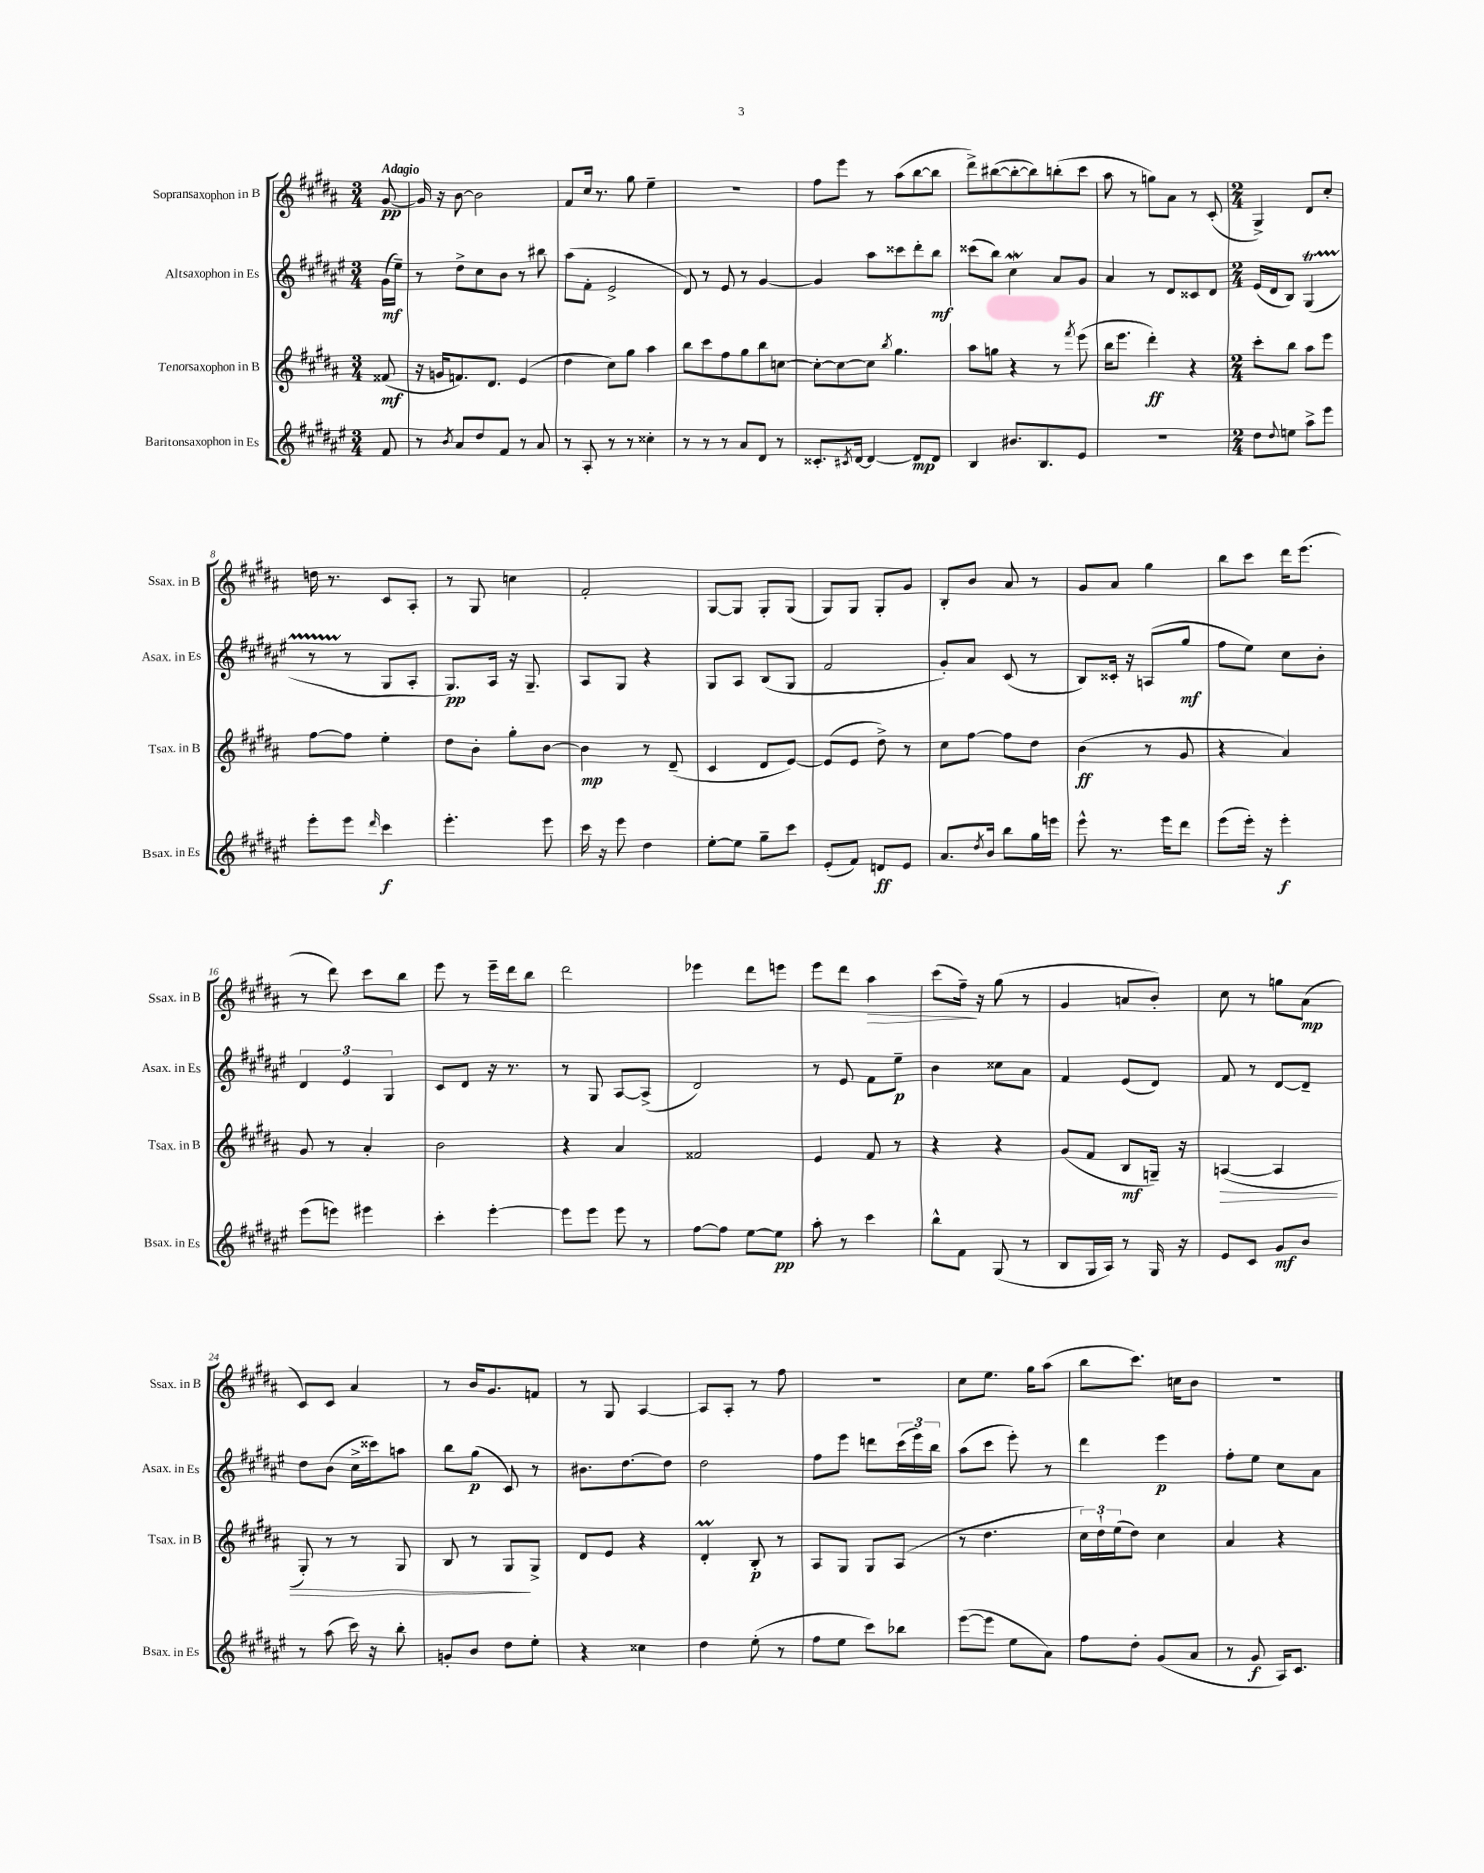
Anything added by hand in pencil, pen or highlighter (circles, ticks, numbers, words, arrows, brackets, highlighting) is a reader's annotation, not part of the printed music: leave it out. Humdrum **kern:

**kern	**dynam	**kern	**dynam	**kern	**dynam	**kern	**dynam
*part4	*part4	*part3	*part3	*part2	*part2	*part1	*part1
*staff4	*staff4	*staff3	*staff3	*staff2	*staff2	*staff1	*staff1
*I"Baritonsaxophon in Es	*	*I"Tenorsaxophon in B	*	*I"Altsaxophon in Es	*	*I"Sopransaxophon in B	*
*I'Bsax. in Es	*	*I'Tsax. in B	*	*I'Asax. in Es	*	*I'Ssax. in B	*
*clefG2	*	*clefG2	*	*clefG2	*	*clefG2	*
*k[f#c#g#d#a#e#]	*	*k[f#c#g#d#a#]	*	*k[f#c#g#d#a#e#]	*	*k[f#c#g#d#a#]	*
*M3/4	*	*M3/4	*	*M3/4	*	*M3/4	*
=	=	=	=	=	=	=	=
!	!	!	!	!	!	!LO:TX:a:B:t=Adagio	!
8f#/	.	(8f##X/	mf	(16g#\LL	mf	[8g#/	pp
.	.	.	.	16ee#~\JJ)	.	.	.
=1	=1	=1	=1	=1	=1	=1	=1
8r	.	16r	.	8r	.	16g#/]	.
.	.	16gn/KL	.	.	.	16r	.
8qb/	.	.	.	.	.	.	.
8a#/L	.	8.fn/)	.	8dd#^\L	.	[8b\	.
8dd#/	.	.	.	8cc#\	.	2b\]	.
.	.	8.d#/J	.	.	.	.	.
8f#/J	.	.	.	8b\J	.	.	.
8r	.	(4e/	.	8r	.	.	.
8a#/	.	.	.	8bb#X\	.	.	.
=2	=2	=2	=2	=2	=2	=2	=2
8r	.	4dd#\	.	(8aa#\L	.	8f#/L	.
8A#'/	.	.	.	8f#'\J	.	16cc#/Jk	.
.	.	.	.	.	.	8.r	.
8r	.	8cc#\L)	.	2e#^/	.	.	.
8r	.	8gg#\J	.	.	.	8gg#\	.
4cc##X'\	.	4aa#\	.	.	.	4ee~\	.
=3	=3	=3	=3	=3	=3	=3	=3
8r	.	8bb\L	.	8d#/)	.	2.r	.
8r	.	8ccc#\	.	8r	.	.	.
8r	.	8ff#\	.	8e#/	.	.	.
8a#/L	.	8gg#\	.	8r	.	.	.
8d#/J	.	8bb\	.	[4g#/	.	.	.
8r	.	[8ccn\J	.	.	.	.	.
=4	=4	=4	=4	=4	=4	=4	=4
8.c##X'/L	.	8cc'\L_	.	4g#/]	.	8ff#\L	.
.	.	8cc\_	.	.	.	8eee\J	.
8qc#X/	.	.	.	.	.	.	.
[16d#/Jk	.	.	.	.	.	.	.
4d#/_	.	8cc\J]	.	8aa#\L	.	8r	.
.	.	8qbb/	.	.	.	.	.
.	.	4.gg#\	.	8ccc##X\	.	(8aa#\L	.
8d#/L]	mp	.	.	8ddd#'\	.	[8bb\	.
8d#/J	.	.	.	8bb\J	mf	8bb\J]	.
=5	=5	=5	=5	=5	=5	=5	=5
4B/	.	8aa#\L	.	(8ccc##X\L	.	8ddd#^\L)	.
.	.	8ggn\J	.	8bb\J)	.	([8bb#X\	.
8.b#X/L	.	4r	.	4cc#W\	.	8bb#'\_	.
.	.	.	.	.	.	8bb#\])	.
8.B/	.	.	.	.	.	.	.
.	.	8r	.	8a#/L	.	(8bbn'\	.
.	.	8qfff#/	.	.	.	.	.
8e#/J	.	(8eee\	.	8g#/J	.	8ccc#\J	.
=6	=6	=6	=6	=6	=6	=6	=6
2.r	.	16bb\KL	.	4a#/	.	8aa#\	.
.	.	8.eee\J	.	.	.	.	.
.	.	.	.	.	.	8r	.
.	.	4ddd#'\)	ff	8r	.	8ggn\L)	.
.	.	.	.	8d#/L	.	8a#\J	.
.	.	4r	.	8c##X/	.	8r	.
.	.	.	.	8d#/J	.	(8c#'/	.
=7	=7	=7	=7	=7	=7	=7	=7
*M2/4	*	*M2/4	*	*M2/4	*	*M2/4	*
8dd#\L	.	8ccc#'\L	.	(16e#/LL	.	4G#^/)	.
.	.	.	.	16d#/J	.	.	.
8qqdd#/	.	.	.	.	.	.	.
8een\J	.	8bb\J	.	8B/J)	.	.	.
8aa#^\L	.	8aa#\L	.	(4G#T/	.	8d#/L	.
8eee#\J	.	8eee\J	.	.	.	8cc#'/J	.
!!LO:LB:g=z
=8	=8	=8	=8	=8	=8	=8	=8
8eee#'\L	.	[8ff#\L	.	8r	.	16ddn\	.
.	.	.	.	.	.	8.r	.
8eee#\J	.	8ff#\J]	.	8r	.	.	.
16qqddd#/	.	.	.	.	.	.	.
4ccc#\	f	4ee'\	.	8G#/L	.	8c#/L	.
.	.	.	.	8A#'/J	.	8A#'/J	.
=9	=9	=9	=9	=9	=9	=9	=9
4.eee#'\	.	8dd#\L	.	8.G#/L)	pp	8r	.
.	.	8b'\J	.	.	.	8G#/	.
.	.	.	.	16A#/Jk	.	.	.
.	.	8gg#'\L	.	16r	.	4ccn\	.
.	.	.	.	8.G#~/	.	.	.
8eee#\	.	[8b\J	.	.	.	.	.
=10	=10	=10	=10	=10	=10	=10	=10
16ccc#\	.	4b\]	mp	8A#/L	.	2f#'/	.
16r	.	.	.	.	.	.	.
8eee#\	.	.	.	8G#/J	.	.	.
4dd#\	.	8r	.	4r	.	.	.
.	.	(8d#~/	.	.	.	.	.
=11	=11	=11	=11	=11	=11	=11	=11
[8ee#'\L	.	4c#/	.	8G#/L	.	[8G#/L	.
8ee#\J]	.	.	.	8A#/J	.	8G#/J]	.
8gg#~\L	.	8d#/L	.	(8B/L	.	8G#'/L	.
8ccc#\J	.	[8e/J)	.	8G#/J	.	(8G#/J	.
=12	=12	=12	=12	=12	=12	=12	=12
(8e#'/L	.	(8e/L]	.	2f#/	.	8G#/L)	.
8f#/J)	.	8e/J	.	.	.	8G#/J	.
8dn/L	ff	8dd#^\)	.	.	.	8G#'/L	.
8e#/J	.	8r	.	.	.	8g#/J	.
=13	=13	=13	=13	=13	=13	=13	=13
8.a#/L	.	8cc#\L	.	8g#'/L)	.	8B'/L	.
.	.	[8ff#\J	.	8a#/J	.	8b/J	.
8qdd#/	.	.	.	.	.	.	.
16b/Jk	.	.	.	.	.	.	.
8bb\L	.	8ff#\L]	.	(8c#/	.	8a#/	.
16gg#\L	.	8dd#\J	.	8r	.	8r	.
16eeen\JJ	.	.	.	.	.	.	.
=14	=14	=14	=14	=14	=14	=14	=14
8eee#^^\	.	(4b\	ff	8B/L)	.	8g#/L	.
8.r	.	.	.	16c##X'/Jk	.	8a#/J	.
.	.	.	.	16r	.	.	.
.	.	8r	.	(8An/L	.	4gg#\	.
16eee#\KL	.	.	.	.	.	.	.
8ddd#\J	.	8g#/	.	8gg#/J	mf	.	.
=15	=15	=15	=15	=15	=15	=15	=15
(8eee#\L	.	4r	.	8ff#\L	.	8bb\L	.
16eee#'\Jk)	.	.	.	8ee#\J)	.	8ccc#\J	.
16r	.	.	.	.	.	.	.
4eee#'\	f	4a#/)	.	8cc#\L	.	16ddd#\KL	.
.	.	.	.	.	.	(8.eee\J	.
.	.	.	.	8b'\J	.	.	.
!!LO:LB:g=z
=16	=16	=16	=16	=16	=16	=16	=16
(8eee#\L	.	8g#/	.	6d#/	.	8r	.
8eeen\J)	.	8r	.	.	.	8ddd#\)	.
.	.	.	.	6e#/	.	.	.
4eee#X\	.	4a#'/	.	.	.	8ccc#\L	.
.	.	.	.	6G#/	.	.	.
.	.	.	.	.	.	8bb\J	.
=17	=17	=17	=17	=17	=17	=17	=17
4ccc#'\	.	2b\	.	8c#/L	.	8eee\	.
.	.	.	.	8d#/J	.	8r	.
[4eee#'\	.	.	.	16r	.	16eee~\LL	.
.	.	.	.	8.r	.	16ddd#\J	.
.	.	.	.	.	.	8bb\J	.
=18	=18	=18	=18	=18	=18	=18	=18
8eee#\L]	.	4r	.	8r	.	2ddd#\	.
8eee#\J	.	.	.	8G#/	.	.	.
8eee#\	.	4a#/	.	[8A#/L	.	.	.
8r	.	.	.	(8A#^/J]	.	.	.
=19	=19	=19	=19	=19	=19	=19	=19
[8ff#\L	.	2f##X/	.	2d#/)	.	4eee-X\	.
8ff#\J]	.	.	.	.	.	.	.
[8ee#\L	.	.	.	.	.	8ddd#\L	.
8ee#\J]	pp	.	.	.	.	8eeen\J	.
=20	=20	=20	=20	=20	=20	=20	=20
8aa#'\	.	4e/	.	8r	.	8eee\L	.
8r	.	.	.	8e#/	.	8ddd#\J	.
!	!	!	!	!	!	!	!LO:HP:b
4ccc#\	.	8f#/	.	8f#\L	.	4aa#\	>
.	.	8r	.	8ee#~\J	p	.	.
=21	=21	=21	=21	=21	=21	=21	=21
8bb^^\L	.	4r	.	4b\	.	(8ccc#\L	.
8f#\J	.	.	.	.	.	16ff#~\Jk)	.
.	.	.	.	.	.	16r	]
(8G#/	.	4r	.	8cc##X\L	.	(8gg#\	.
8r	.	.	.	8a#\J	.	8r	.
=22	=22	=22	=22	=22	=22	=22	=22
8B/L	.	(8g#/L	.	4f#/	.	4g#/	.
16G#/L	.	8f#/J	.	.	.	.	.
16A#/JJ)	.	.	.	.	.	.	.
8r	.	8B/L	mf	(8e#/L	.	8an/L	.
16G#/	.	16Gn~/Jk)	.	8d#/J)	.	8b'/J)	.
16r	.	16r	.	.	.	.	.
=23	=23	=23	=23	=23	=23	=23	=23
!	!	!	!LO:HP:b	!	!	!	!
8e#/L	.	([4An/	>	8f#/	.	8cc#\	.
8c#/J	.	.	.	8r	.	8r	.
8g#/L	mf	4A/]	.	[8d#/L	.	8ggn\L	.
8b/J	.	.	.	8d#~/J]	.	(8a#\J	mp
!!LO:LB:g=z
=24	=24	=24	=24	=24	=24	=24	=24
8r	.	8G#'/)	.	8dd#\L	.	8c#/L)	.
(8aa#\	.	8r	.	(8b\J	.	8c#/J	.
16ccc#\)	.	8r	.	16cc#^\LL	.	4a#/	.
16r	.	.	.	16ccc##X\J)	.	.	.
8bb'\	.	8G#/	.	8aan\J	.	.	.
=25	=25	=25	=25	=25	=25	=25	=25
8gn'/L	.	8B/	.	8bb\L	.	8r	.
8b/J	.	8r	.	(8gg#\J	p	16b/KL	.
.	.	.	.	.	.	8.g#/	.
8dd#\L	.	8G#/L	.	8c#/)	.	.	.
8ee#'\J	.	8G#^/J	]	8r	.	8fn/J	.
=26	=26	=26	=26	=26	=26	=26	=26
4r	.	8d#/L	.	8.b#X\L	.	8r	.
.	.	8e/J	.	.	.	8G#/	.
.	.	.	.	[8.dd#\	.	.	.
4cc##X\	.	4r	.	.	.	[4A#/	.
.	.	.	.	8dd#\J]	.	.	.
=27	=27	=27	=27	=27	=27	=27	=27
4dd#\	.	4d#m'/	.	2dd#\	.	8A#/L]	.
.	.	.	.	.	.	8A#'/J	.
(8ee#'\	.	8B'/	p	.	.	8r	.
8r	.	8r	.	.	.	8ff#\	.
=28	=28	=28	=28	=28	=28	=28	=28
8ff#\L	.	8A#/L	.	8ff#\L	.	2r	.
8ee#\J	.	8G#/J	.	8eee#\J	.	.	.
8ccc#\L)	.	8G#/L	.	8dddn\L	.	.	.
8bb-X\J	.	(8A#/J	.	(24ccc#\L	.	.	.
.	.	.	.	24eee#\)	.	.	.
.	.	.	.	24bb\JJ	.	.	.
=29	=29	=29	=29	=29	=29	=29	=29
([8eee#\L	.	8r	.	(8aa#\L	.	8cc#\L	.
8eee#\J]	.	4.dd#\	.	8ccc#\J	.	8.ee\J	.
8ee#\L	.	.	.	8eee#'\)	.	.	.
.	.	.	.	.	.	16gg#\KL	.
8a#\J)	.	.	.	8r	.	(8aa#\J	.
=30	=30	=30	=30	=30	=30	=30	=30
8ff#\L	.	24cc#\LL)	.	4ddd#\	.	8bb\L	.
.	.	24dd#`\	.	.	.	.	.
.	.	(24ee\J	.	.	.	.	.
8dd#'\J	.	8dd#\J)	.	.	.	8.ccc#\J)	.
(8g#/L	.	4cc#\	.	4eee#\	p	.	.
.	.	.	.	.	.	16ccn\KL	.
8a#/J	.	.	.	.	.	8b\J	.
=31	=31	=31	=31	=31	=31	=31	=31
8r	.	4a#/	.	8ff#'\L	.	2r	.
8g#/	f	.	.	8ee#\J	.	.	.
16A#/KL)	.	4r	.	8cc#\L	.	.	.
8.c#/J	.	.	.	.	.	.	.
.	.	.	.	8a#\J	.	.	.
==	==	==	==	==	==	==	==
*-	*-	*-	*-	*-	*-	*-	*-
